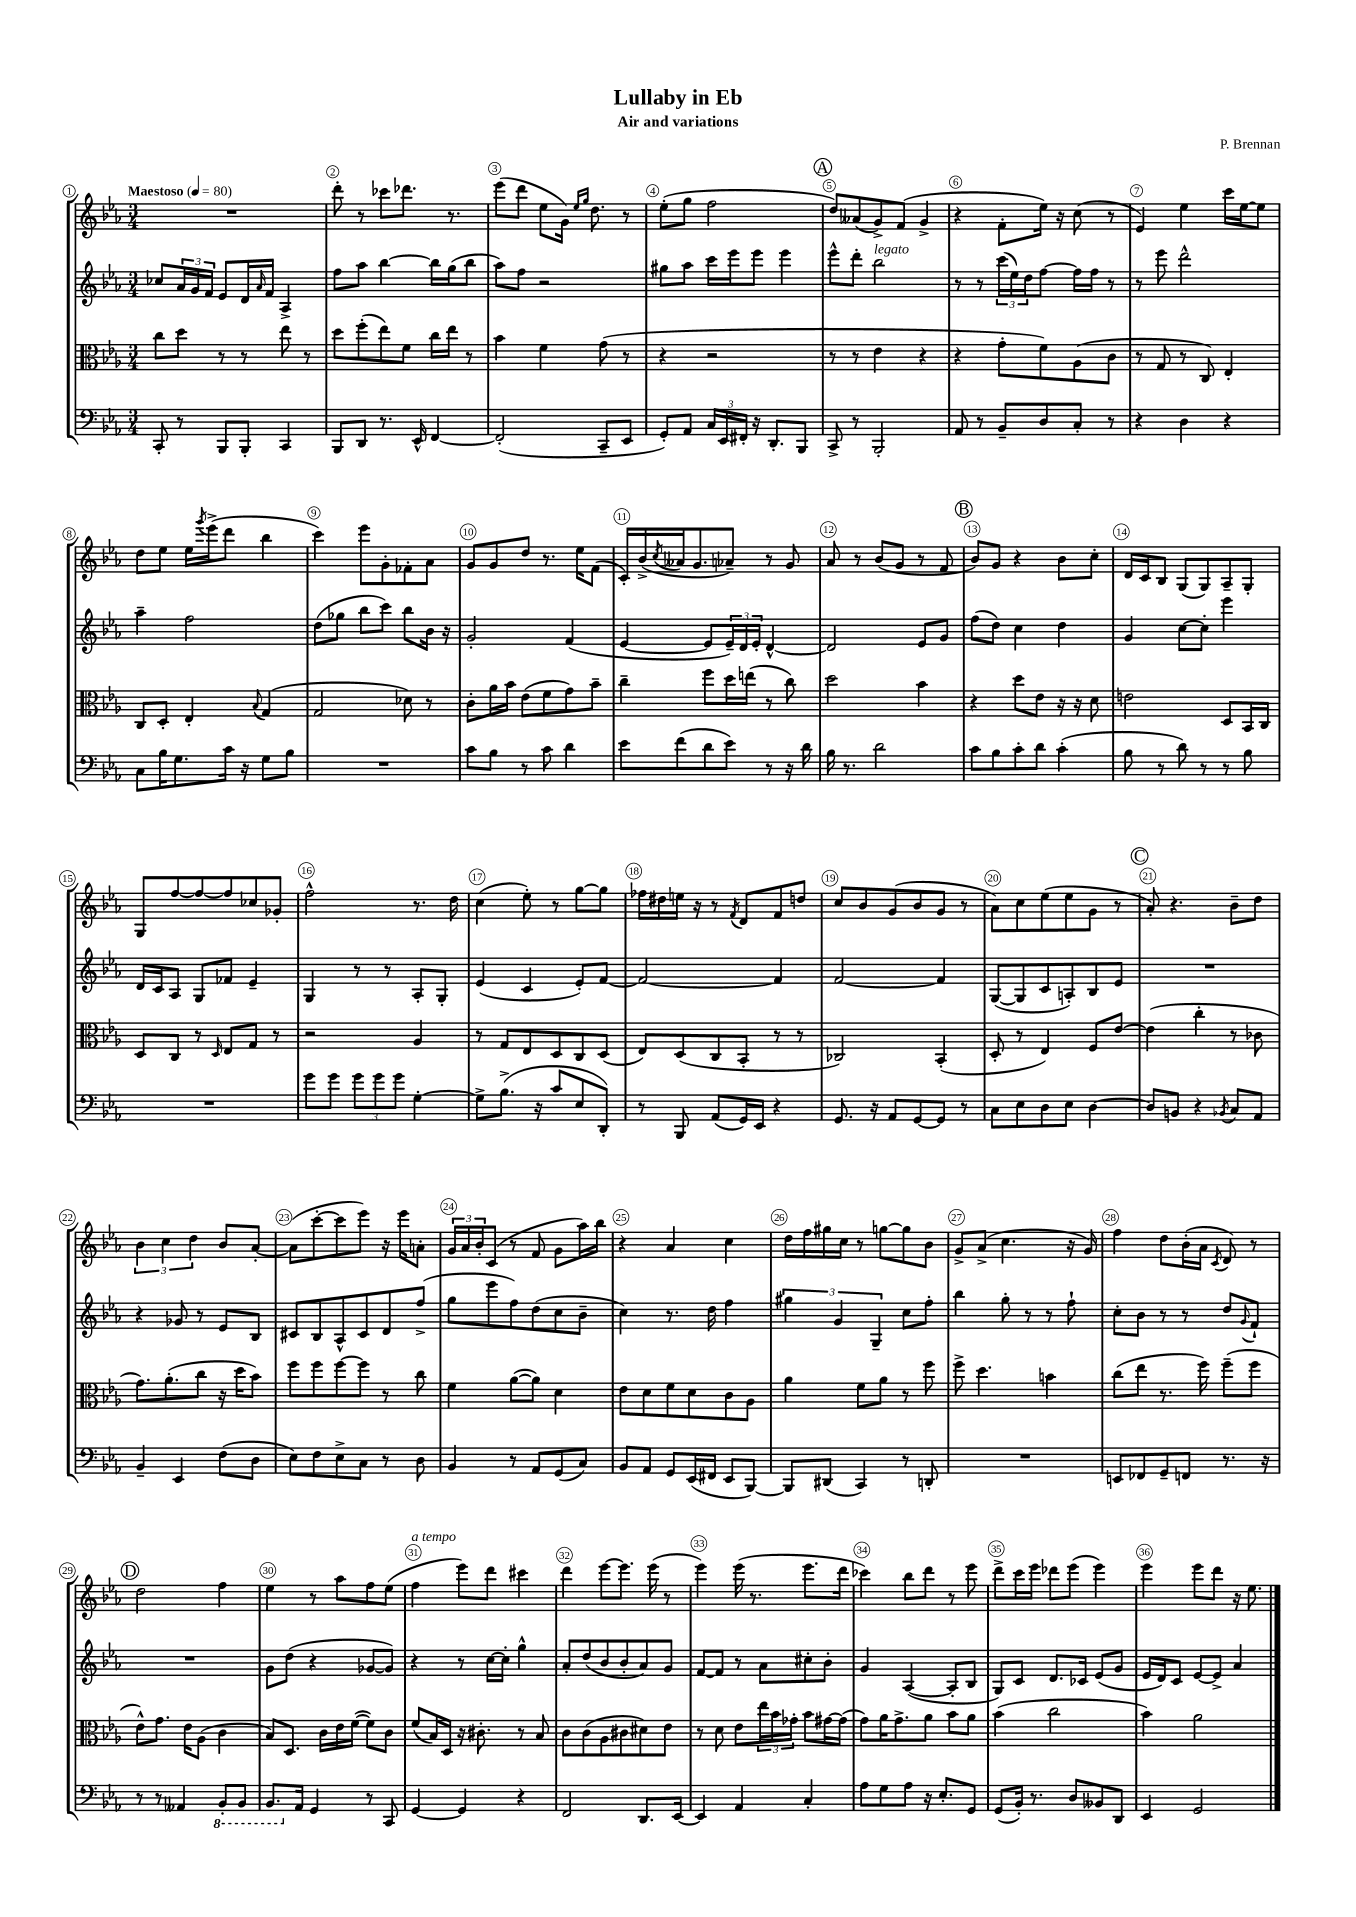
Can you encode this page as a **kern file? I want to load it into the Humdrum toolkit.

**kern	**kern	**kern	**kern
*part4	*part3	*part2	*part1
*staff4	*staff3	*staff2	*staff1
*clefF4	*clefC3	*clefG2	*clefG2
*k[b-e-a-]	*k[b-e-a-]	*k[b-e-a-]	*k[b-e-a-]
*M3/4	*M3/4	*M3/4	*M3/4
*MM80	*MM80	*MM80	*MM80
=1	=1	=1	=1
!	!	!	!LO:TX:a:B:t=Maestoso
8CC'/	8cc\L	8cc-X/L	2.r
8r	8dd\J	24a-/L	.
.	.	24g/	.
.	.	24f/JJ	.
8BBB-/L	8r	8e-/L	.
8BBB-'/J	8r	16d/L	.
.	.	16qqa-/	.
.	.	16f/JJ	.
4CC/	8ee-\	4A-^/	.
.	8r	.	.
=2	=2	=2	=2
8BBB-/L	8dd\L	8ff\L	8ddd'\
8DD/J	(8ff'\	8aa-\J	8r
8.r	8ee-\)	[4bb-\	8ccc-X\L
.	8f\J	.	8.ddd-X\J
16EE-^^/	.	.	.
[4FF/	16cc\LL	16bb-\LL]	.
.	16ee-\JJ	(16gg\J	8.r
.	8r	8bb-\J	.
=3	=3	=3	=3
(2FF'/]	4b-\	8aa-\L)	(8eee-\L
.	.	8ff\J	8ddd\J
.	4f\	2r	8ee-\L
.	.	.	16g\Jk)
.	.	.	16qqee-/LL
.	.	.	16qqgg/JJ
.	.	.	8.dd\
8CC~/L	(8g\	.	.
8EE-/J	8r	.	8r
=4	=4	=4	=4
8GG'/L)	4r	8gg#X\L	(8ee-'\L
8AA-/J	.	8aa-\J	8gg\J
24C/LL	2r	16ccc\LL	2ff\
24EE-/	.	.	.
.	.	16eee-\J	.
24FF#X'/JJ	.	.	.
16r	.	8eee-\J	.
8.DD'/L	.	.	.
.	.	4eee-\	.
8BBB-/J	.	.	.
!!LO:REH:place=s1:t=A
=5	=5	=5	=5
8CC^/	8r	8eee-^^\L	8dd/L)
8r	8r	8ddd'\J	(8a--X/
!	!	!LO:TX:a:i:t=legato	!
2BBB-'/	4e-\	2bb-\	8g^/)
.	.	.	(8f/J
.	4r	.	4g^/
=6	=6	=6	=6
8AA-/	4r	8r	4r
8r	.	8r	.
8BB-~/L	8g'\L	(24ccc\LL	8f'\L
.	.	24ee-\)	.
.	.	24dd\J	.
8D/	8f\)	[8ff\J	16ee-\Jk)
.	.	.	16r
8C'/J	(8A-\	16ff\LL]	(8cc\
.	.	16ff\JJ	.
8r	8c\J	8r	8r
=7	=7	=7	=7
4r	8r	8r	4e-/)
.	8G/	8eee-\	.
4D\	8r	2ddd^^\	4ee-\
.	8C/)	.	.
4r	4E-'/	.	16ccc\LL
.	.	.	[16ee-\J
.	.	.	8ee-\J]
!!LO:LB:g=z
=8	=8	=8	=8
8C\L	8C/L	4aa-~\	8dd\L
16B-\K	8D'/J	.	8ee-\J
8.G\	.	.	.
.	4E-'/	2ff\	16ee-\LL
.	.	.	8qggg/
.	.	.	(16eee-^\J
16c\Jk	.	.	8ddd\J
16r	.	.	.
.	8qqB-/	.	.
8G\L	(4G/	.	4bb-\
8B-\J	.	.	.
=9	=9	=9	=9
2.r	2G/	(8dd\L	4ccc\)
.	.	8gg-X\J	.
.	.	8bb-\L	8eee-\L
.	.	8ccc\J)	8g'\
.	8d-X\)	8bb-\L	8f-X'\
.	8r	16b-\Jk	8a-\J
.	.	16r	.
=10	=10	=10	=10
8c\L	8c'\L	2g'/	8g/L
8B-\J	16a-\L	.	8g/
.	16b-\JJ	.	.
8r	(8e-\L	.	8dd/J
8c\	8f\	.	8.r
4d\	8g\)	(4f/	.
.	.	.	16ee-\KL
.	8b-~\J	.	(8f\J
=11	=11	=11	=11
8e-\L	4cc~\	[4e-/	16c'/LL)
.	.	.	(16b-^/
.	.	.	8qcc/
(8f\	.	.	16a--X/J
.	.	.	8.g/
8d\	8ff\L	8e-/L]	.
8e-\J)	16dd\L	24e-~/L)	8a-X~/J)
.	.	24d/	.
.	(16een\JJ	.	.
.	.	24e-'/JJ	.
8r	8r	[4d^^/	8r
16r	8cc\)	.	8g/
16d\	.	.	.
=12	=12	=12	=12
16B-\	2dd\	2d/]	8a-/
8.r	.	.	.
.	.	.	8r
2d\	.	.	(8b-/L
.	.	.	8g/J
.	4b-\	8e-/L	8r
.	.	8g/J	8f/
!!LO:REH:place=s1:t=B
=13	=13	=13	=13
8c\L	4r	(8ff\L	8b-/L)
8B-\	.	8dd\J)	8g/J
8c'\	8dd\L	4cc\	4r
8d\J	8e-\J	.	.
(4c'\	16r	4dd\	8b-\L
.	16r	.	.
.	8d\	.	8cc'\J
=14	=14	=14	=14
8B-\	2en\	4g/	16d/LL
.	.	.	16c/J
8r	.	.	8B-/J
8d\)	.	[8cc\L	(8G/L
8r	.	8cc'\J]	8G/)
8r	8D/L	4eee-\	8A-~/
8B-\	16BB-/L	.	8G'/J
.	16C/JJ	.	.
!!LO:LB:g=z
=15	=15	=15	=15
2.r	8D/L	16d/LL	8G/L
.	.	16c/J	.
.	8C/J	8A-/J	[8ff/
.	8r	8G/L	8ff/_
.	16qqD/	.	.
.	8E-/L	8f-X/J	8ff/]
.	8G/J	4e-~/	8cc-X/
.	8r	.	8g-X'/J
=16	=16	=16	=16
8g\L	2r	4G/	2ff^^\
8g\J	.	.	.
12g\L	.	8r	.
12g\	.	.	.
.	.	8r	.
12g\J	.	.	.
[4G'\	4A-/	8A-'/L	8.r
.	.	8G'/J	.
.	.	.	16dd\
=17	=17	=17	=17
8G^\L]	8r	(4e-/	(4cc\
(8.B-^\J	8G/L	.	.
.	8E-/	4c/	8ee-'\)
16r	.	.	.
8c/L	8D/	.	8r
8E-/	8C/	8e-'/L)	[8gg\L
8DD'/J)	(8D/J	[8f/J	8gg\J]
=18	=18	=18	=18
8r	8E-/L)	2f/_	16ff-X\LL
.	.	.	16dd#X\
8BBB-/	(8D/	.	16een\JJ
.	.	.	16r
(8AA-/L	8C/	.	8r
.	.	.	8qf/
16GG/L)	8BB-'/J	.	8d/L
16EE-/JJ	.	.	.
4r	8r	4f/]	8f/
.	8r	.	8ddn/J
=19	=19	=19	=19
8.GG/	2C-X/)	[2f/	8cc/L
.	.	.	8b-/
16r	.	.	.
8AA-/L	.	.	(8g/
[8GG/	.	.	8b-/
8GG/J]	(4BB-'/	4f/]	8g/J
8r	.	.	8r
=20	=20	=20	=20
8C\L	8D'/	([8G/L	8a-\L)
8E-\	8r	8G/]	8cc\
8D\	4E-/)	8c/	(8ee-\
8E-\J	.	8An'/)	8ee-\
[4D\	8F/L	8B-/	8g\J
.	[8e-/J	8e-/J	8r
!!LO:REH:place=s1:t=C
=21	=21	=21	=21
8D/L]	(4e-\]	2.r	8a-'/)
8BBn/J	.	.	4.r
4r	4cc'\	.	.
8qBB-X/	.	.	.
8C/L	8r	.	8b-~\L
8AA-/J	8c-X\	.	8dd\J
!!LO:LB:g=z
=22	=22	=22	=22
4BB-~/	8.g\L)	4r	6b-\
.	.	.	6cc\
.	(8.a-'\	.	.
4EE-/	.	8g-X/	.
.	.	.	6dd\
.	8cc\J	8r	.
(8F\L	16r	8e-/L	8b-/L
.	16dd\KL	.	.
8D\J	8b-\J)	8B-/J	[8a-'/J
=23	=23	=23	=23
8E-\L)	8ff\L	8c#X/L	(8a-\L]
8F\	8ff\	8B-/	[8ccc'\
8E-^\	[8ff\	8A-^^/	8ccc\]
8C\J	8ff\J]	8c#/	8eee-\J)
8r	8r	8d/	16r
.	.	.	16eee-\KL
8D\	8cc\	(8ff^/J	8an'\J
=24	=24	=24	=24
4BB-/	4f\	8gg\L	24g/LL
.	.	.	24a-/
.	.	.	24b-'/J
.	.	8eee-\	(8c/J
8r	([8a-\L	8ff\)	8r
8AA-/L	8a-\J])	(8dd\	8f/
(8GG/	4d\	8cc\	8g\L
8C/J)	.	8b-~\J	16aa-\L)
.	.	.	16bb-\JJ
=25	=25	=25	=25
8BB-/L	8e-\L	4cc\)	4r
8AA-/J	8d\	.	.
8GG/L	8f\	8.r	4a-/
(16EE-/L	8d\	.	.
16FF#X/JJ	.	16dd\	.
8EE-/L	8c\	4ff\	4cc\
[8BBB-/J)	8A-\J	.	.
=26	=26	=26	=26
8BBB-/L]	4a-\	6gg#X\	16dd\LL
.	.	.	16ff\
(8DD#X/J	.	.	16gg#X\
.	.	6g/	.
.	.	.	16cc\JJ
4CC/)	8f\L	.	8r
.	.	6G~/	.
.	8a-\J	.	[8ggn\L
8r	8r	8cc\L	8gg\]
8DDn'/	8ff\	8ff'\J	8b-\J
=27	=27	=27	=27
2.r	8ff^\	4bb-\	8g^/L
.	4.dd\	.	(8a-^/J
.	.	8gg'\	4.cc\
.	.	8r	.
.	4bn\	8r	.
.	.	8ff`\	16r
.	.	.	16g/)
=28	=28	=28	=28
8EEn/L	(8cc\L	8cc'\L	4ff\
8FF-X/	8ee-\J	8b-\J	.
8GG~/	8.r	8r	8dd\L
8FFn/J	.	8r	(16b-'\L
.	16ff\)	.	16a-\JJ
.	.	.	8qc/
8.r	(8ff~\L	8dd/L	8d/)
.	.	8qqg/	.
.	8ff\J	8f`/J	8r
16r	.	.	.
!!LO:LB:g=z
!!LO:REH:place=s1:t=D
=29	=29	=29	=29
8r	8e-^^\L)	2.r	2dd\
8r	8.g\J	.	.
4AA--X/	.	.	.
.	16e-\KL	.	.
.	(8A-\J	.	.
*8ba	*	*	*
8BBB-'/L	4c\	.	4ff\
8BBB-/J	.	.	.
=30	=30	=30	=30
8.BBB-/L	8B-/L)	8g\L	4ee-\
.	8.D/J	(8dd\J	.
*X8ba	*	*	*
16AA-/Jk	.	.	.
4GG/	.	4r	8r
.	16c\LL	.	.
.	16e-\	.	8aa-\L
.	([16f\JJ	.	.
8r	8f\L])	[8g-X/L	8ff\
8CC/	8c\J	8g-/J])	(8ee-\J
=31	=31	=31	=31
!	!	!	!LO:TX:a:i:t=a tempo
[4GG/	(8f/L	4r	4ff\
.	16B-/L)	.	.
.	16D/JJ	.	.
4GG/]	16r	8r	8eee-\L)
.	8.c#X'\	.	.
.	.	[16cc\LL	8ddd\J
.	.	16cc'\JJ]	.
4r	8r	4gg^^\	4ccc#X\
.	8B-/	.	.
=32	=32	=32	=32
2FF/	8c\L	8a-'/L	4ddd\
.	(8c\	(8dd/	.
.	8A-\	8b-/	[8eee-\L
.	8c#X\	8b-'/	8.eee-\J]
8.DD/L	8d#X\)	8a-/)	.
.	.	.	(16eee-\
.	8e-\J	8g/J	8r
[16EE-/Jk	.	.	.
=33	=33	=33	=33
4EE-/]	8r	[8f/L	4eee-\)
.	8d\	8f/J]	.
4AA-/	8e-\L	8r	(16eee-\
.	.	.	8.r
.	24ee-\L	8a-\L	.
.	24b-\	.	.
.	24g-X'\JJ	.	.
4C'/	8b-\L	8cc#X'\	8.eee-\L
.	[16g#X\L	8b-'\J	.
.	(16g#\JJ]	.	16ddd\Jk
=34	=34	=34	=34
8A-\L	8g\L)	4g/	4ccc-X\)
8G\	16a-\K	.	.
.	8.g^\	.	.
8A-\J	.	([4A-/	8bb-\L
16r	8a-\J	.	8ddd\J
8.E-'/L	.	.	.
.	8b-\L	8A-'/L]	8r
8GG/J	8a-\J	8B-/J	8eee-\
=35	=35	=35	=35
(8GG/L	(4b-\	8G/L)	8ddd^\L
16BB-'/Jk)	.	8c/J	16ccc\L
8.r	.	.	16eee-\JJ
.	2cc\	8.d/L	8ddd-X\L
8D/L	.	.	(8eee-\J
.	.	16c-X/Jk	.
8BB--X/	.	(8e-/L	4eee-\)
8DD/J	.	8g/J	.
=36	=36	=36	=36
4EE-/	4b-\)	16e-/LL	4eee-\
.	.	16d/J)	.
.	.	8c/J	.
2GG/	2a-\	[8e-/L	8eee-\L
.	.	8e-^/J]	8ddd\J
.	.	4a-/	16r
.	.	.	8.ee-\
==	==	==	==
*-	*-	*-	*-
